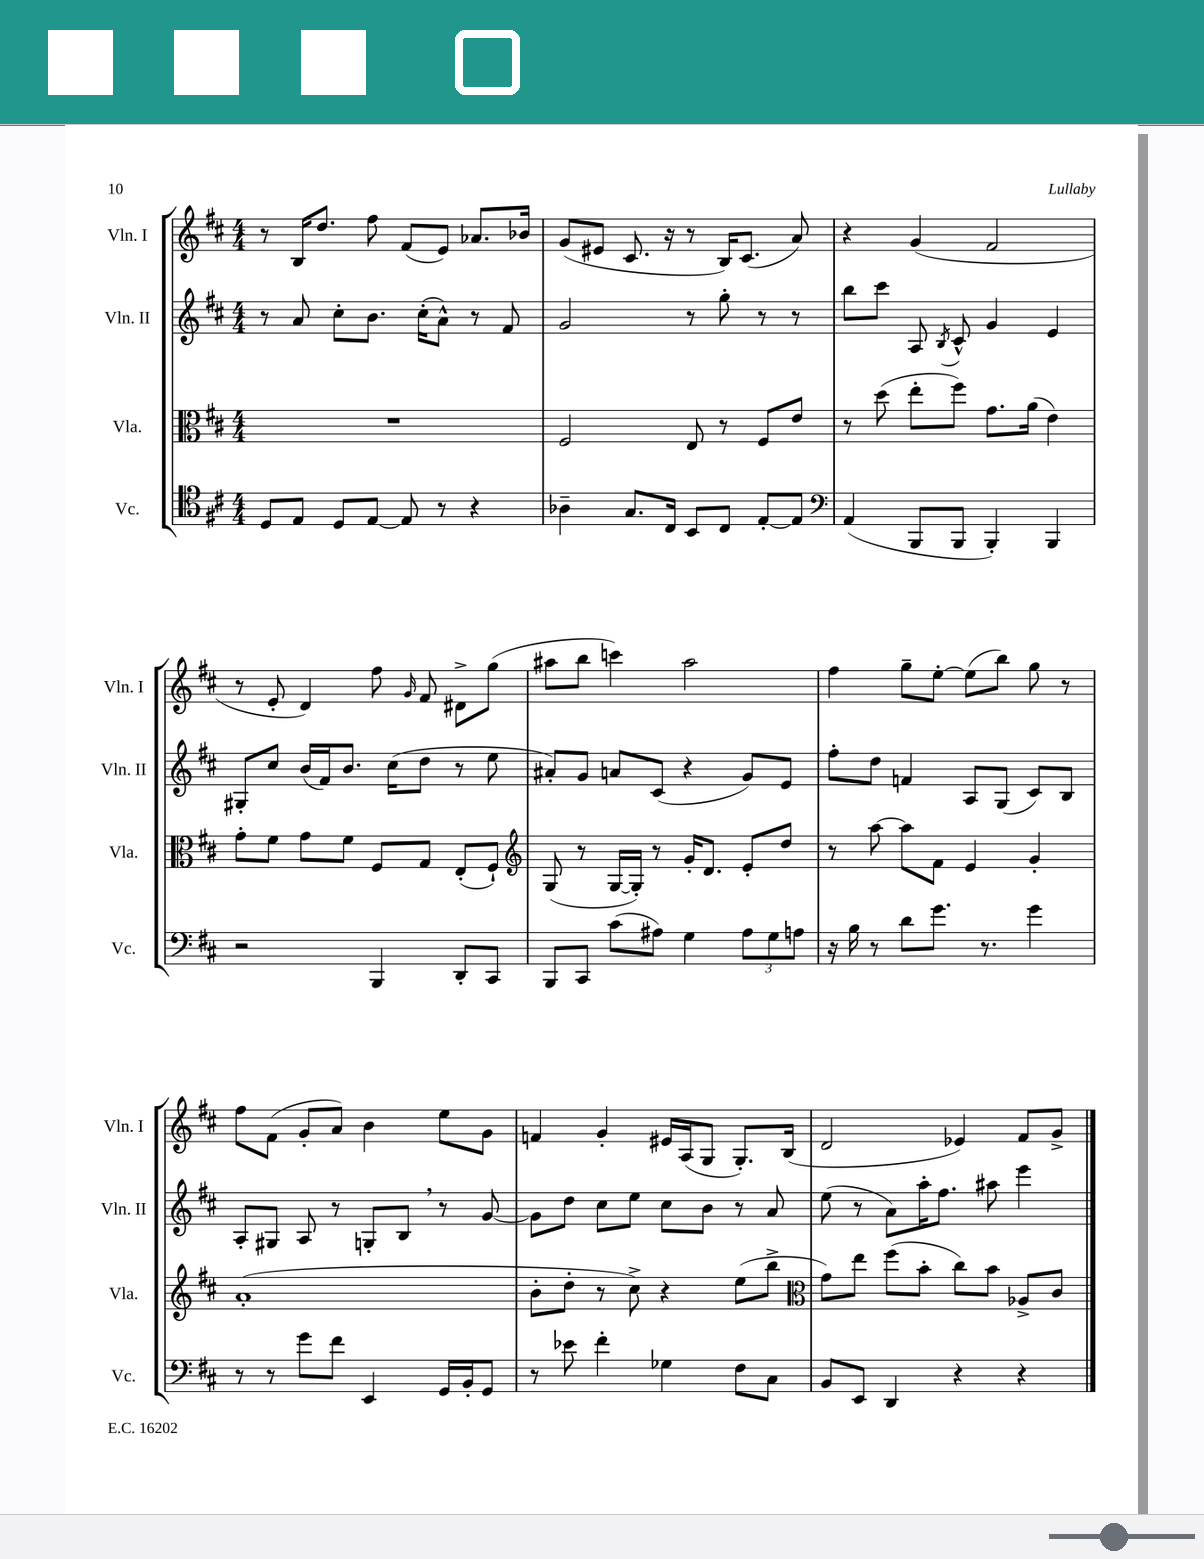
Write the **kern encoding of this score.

**kern	**kern	**kern	**kern
*part4	*part3	*part2	*part1
*staff4	*staff3	*staff2	*staff1
*I"Vc.	*I"Vla.	*I"Vln. II	*I"Vln. I
*I'Vc.	*I'Vla.	*I'Vln. II	*I'Vln. I
*clefC4	*clefC3	*clefG2	*clefG2
*k[f#c#]	*k[f#c#]	*k[f#c#]	*k[f#c#]
*M4/4	*M4/4	*M4/4	*M4/4
=21	=21	=21	=21
8D/L	1r	8r	8r
8E/J	.	8a/	16B/KL
.	.	.	8.dd/J
8D/L	.	8cc#'\L	.
[8E/J	.	8.b\J	8ff#\
8E/]	.	.	(8f#/L
.	.	(16cc#'\KL	.
8r	.	8a^^\J)	8e/J)
4r	.	8r	8.a-X/L
.	.	8f#/	.
.	.	.	16b-X/Jk
=22	=22	=22	=22
4A-X~\	2F#/	2g/	(8g/L
.	.	.	8e#X/J
8.G/L	.	.	8.c#/
16C#/Jk	.	.	16r
8BB/L	8E/	8r	8r
8C#/J	8r	8gg'\	16B/KL)
.	.	.	(8.c#/J
[8E'/L	8F#/L	8r	.
8E/J]	8e/J	8r	8a/)
=23	=23	=23	=23
*clefF4	*	*	*
(4AA/	8r	8bb\L	4r
.	(8dd\	8ccc#\J	.
8BBB/L	8ee'\L	8A/	(4g/
.	.	8qB/	.
8BBB/J	8ff#\J)	8c#^^/	.
4BBB'/)	8.g\L	4g/	2f#/
.	(16a\Jk	.	.
4BBB/	4e\)	4e/	.
!!LO:LB:g=z
=24	=24	=24	=24
2r	8g'\L	8G#X'/L	8r
.	8f#\J	8cc#/J	8e'/
.	8g\L	(16b/LL	4d/)
.	.	16f#/J)	.
.	8f#\J	8.b/J	.
4BBB/	8F#/L	.	8ff#\
.	.	(16cc#\KL	.
.	.	.	16qqg/
.	8G/J	8dd\J	8f#/
8DD'/L	(8E'/L	8r	8d#X^\L
8CC#/J	8F#`/J)	8ee\	(8gg\J
=25	=25	=25	=25
*	*clefG2	*	*
8BBB/L	(8G/	8a#X'/L)	8aa#X\L
8CC#/J	8r	8g/J	8bb\J
(8c#\L	[16G/LL	8an/L	4cccn\)
.	16G'/JJ])	.	.
8A#X\J)	8r	(8c#/J	.
4G\	16g'/KL	4r	2aa#\
.	8.d/J	.	.
12A#\L	8e'/L	8g/L)	.
12G\	.	.	.
.	8dd/J	8e/J	.
12An\J	.	.	.
=26	=26	=26	=26
16r	8r	8ff#'\L	4ff#\
16B\	.	.	.
8r	[8aa\	8dd\J	.
8d\L	8aa\L]	4fn/	8gg~\L
8.g\J	8f#\J	.	[8ee'\J
.	4e/	8A/L	(8ee\L]
8.r	.	.	.
.	.	(8G/J	8bb\J)
4g\	4g'/	8c#/L)	8gg\
.	.	8B/J	8r
!!LO:LB:g=z
=27	=27	=27	=27
8r	(1a'	8A'/L	8ff#\L
8r	.	8G#X/J	(8f#\J
8g\L	.	8A/	8g'/L
8f#\J	.	8r	8a/J)
4EE/	.	8Gn'/L	4b\
.	.	8B,/J	.
16GG/LL	.	8r	8ee\L
16BB'/J	.	.	.
8GG/J	.	[8g/	8g\J
=28	=28	=28	=28
8r	8b'\L	8g\L]	4fn/
8e-X\	8dd'\J	8dd\J	.
4f#'\	8r	8cc#\L	4g'/
.	8cc#^\)	8ee\J	.
4G-X\	4r	8cc#\L	16e#X/LL
.	.	.	(16A/J
.	.	8b\J	8G/J
8F#\L	(8ee\L	8r	8.G'/L)
8C#\J	8bb^\J	8a/	.
.	.	.	(16B/Jk
=29	=29	=29	=29
*	*clefC3	*	*
8BB/L	8g\L)	(8ee\	2d/
8EE/J	8ee\J	8r	.
4DD/	(8ff#\L	8a\L)	.
.	8b'\J	16aa'\K	.
.	.	8.ff#\J	.
4r	8cc#\L)	.	4e-X/)
.	8b\J	8aa#X\	.
4r	8A-X^/L	4eee\	8f#/L
.	8c#/J	.	8g^/J
==	==	==	==
*-	*-	*-	*-
